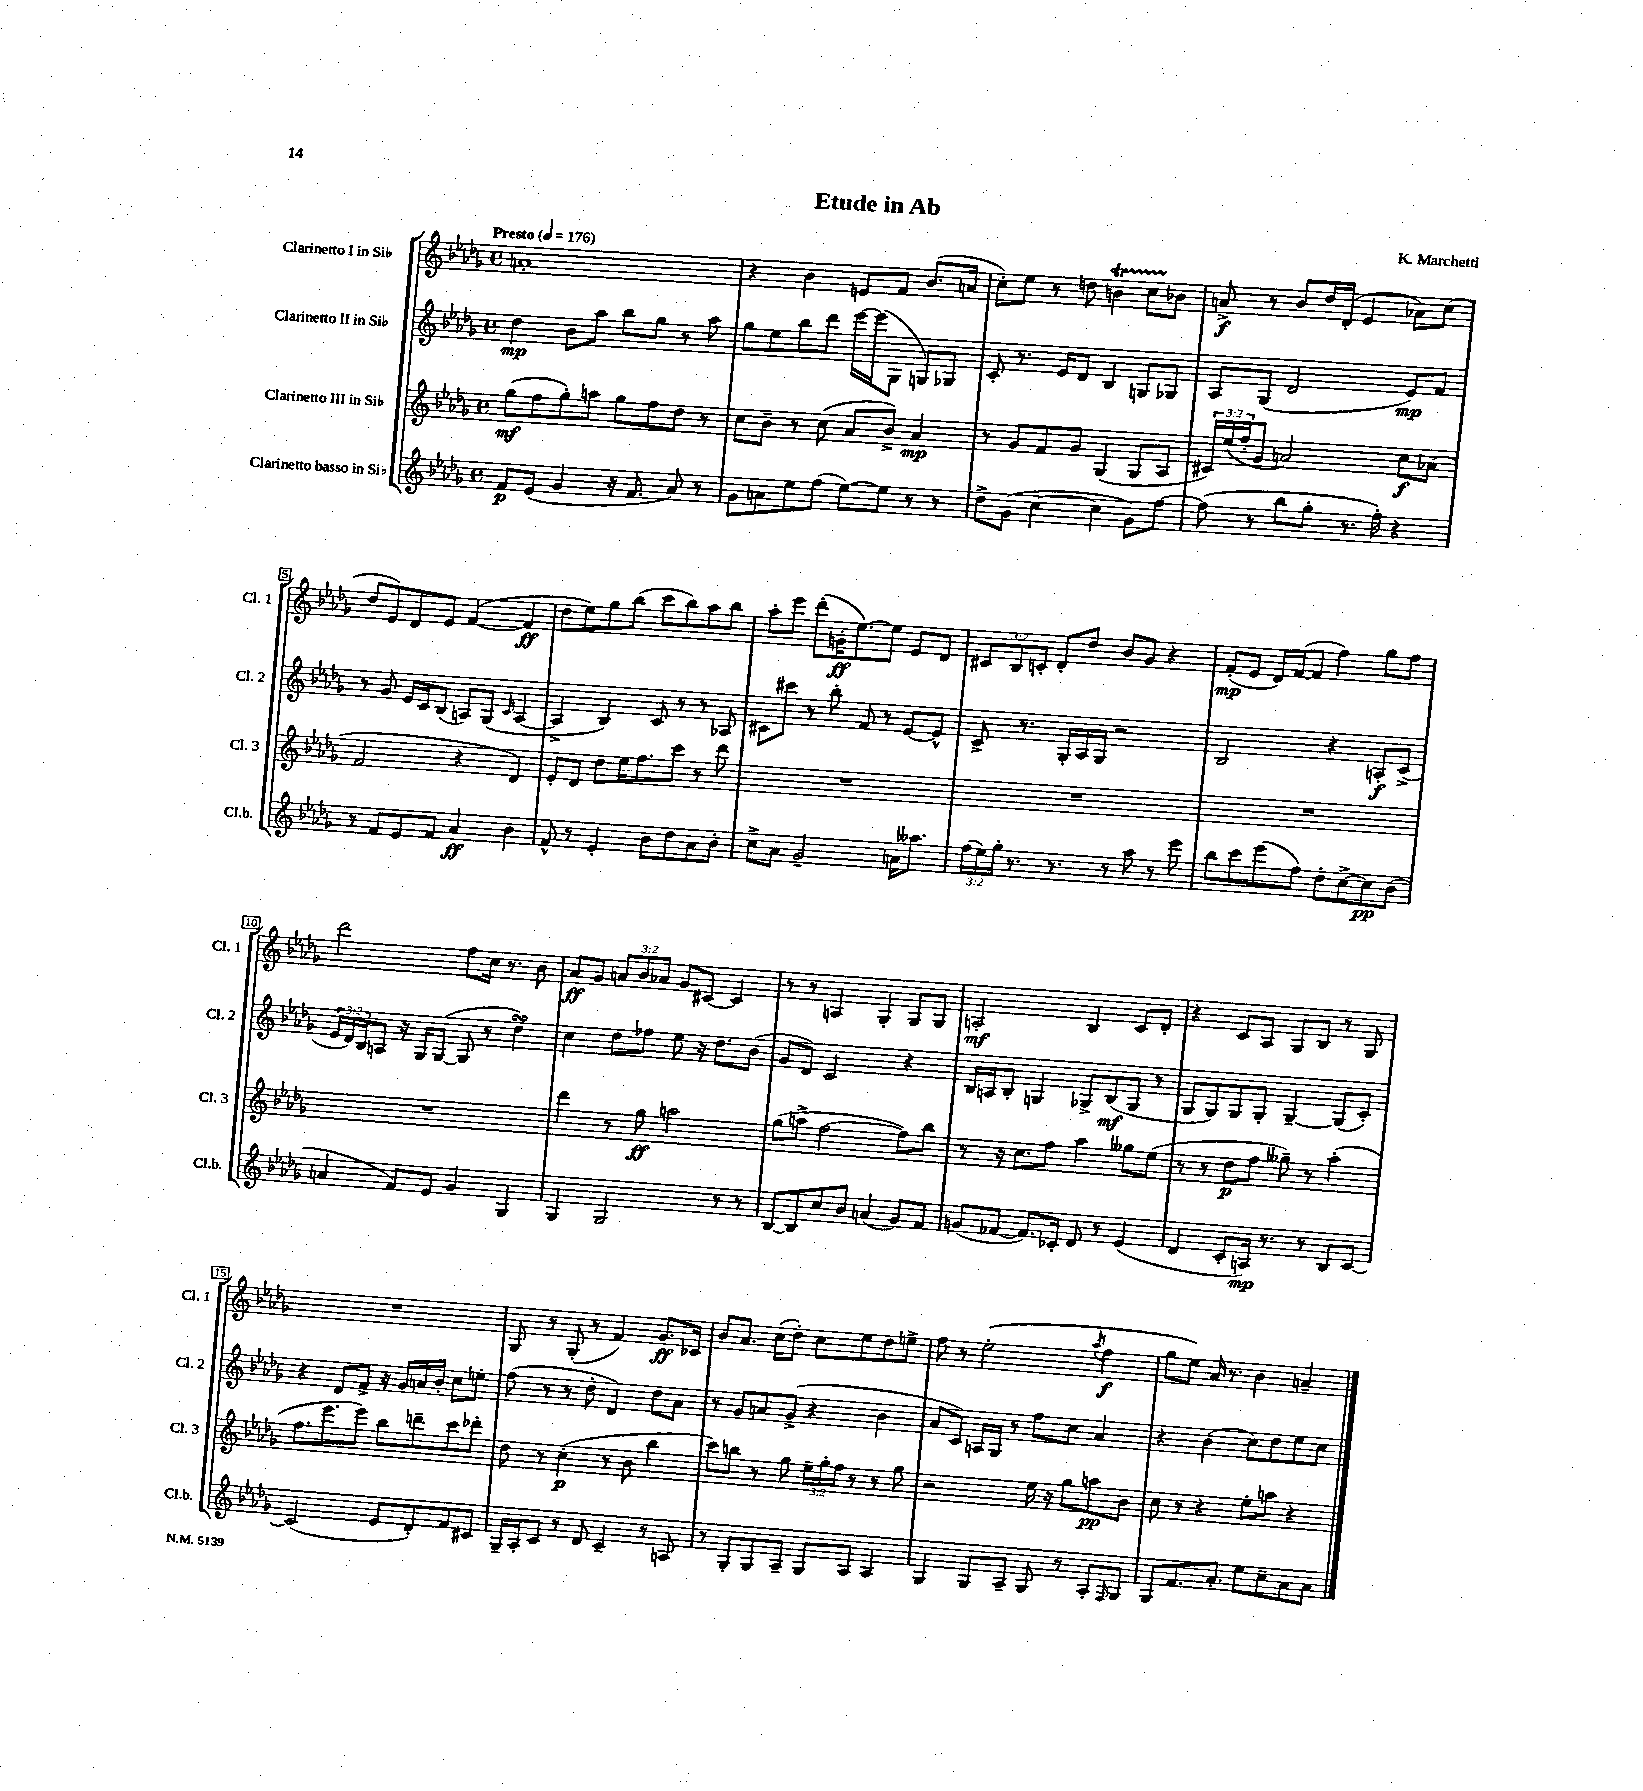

**kern	**kern	**kern	**kern
*staff4	*staff3	*staff2	*staff1
*clefG2	*clefG2	*clefG2	*clefG2
*k[b-e-a-d-g-]	*k[b-e-a-d-g-]	*k[b-e-a-d-g-]	*k[b-e-a-d-g-]
*M4/4	*M4/4	*M4/4	*M4/4
*met(c)	*met(c)	*met(c)	*met(c)
*MM176	*MM176	*MM176	*MM176
8f	(8gg-	4dd-	1a'
(8e-	8ff	.	.
4g-	8gg-')	8b-	.
.	8aa	8aa-	.
16r	8gg-	8bb-	.
8.f	.	.	.
.	8ff	8gg-	.
8a-)	8dd-	8r	.
8r	8r	8aa-	.
=	=	=	=
8g-	8cc	8gg-	4r
8a	8b-~	8ee-	.
8ee-	8r	8bb-	4b-
(8ff	(8cc	8ddd-	.
[8ee-)	8a-	[16eee-	8e
.	.	(16eee-]	.
8ee-]	8b-^)	8G-	8f
8r	4a-	8G)	(8.b-
8r	.	8G-	.
.	.	.	16a
=	=	=	=
8dd-^	8r	8c'	8cc')
(8g-	8g-	8.r	8ee-
[4cc	8f	.	8r
.	.	16e-	.
.	8g-	8d-	8dd
4cc]	(4G-	4B-	4b
8g-)	8G-	8G	8cc
[8ff	8A-	8G-	8b-
=	=	=	=
(8ff]	24c#)	8A-	8a^
.	(24ee-	.	.
.	24ff'	.	.
8r	8g-	(8G-	8r
8bb-	2a)	2d-	8b-
8gg-'	.	.	16dd-
.	.	.	(16d-'
8.r	.	.	4e-
16ff')	.	.	.
4r	8cc	8e-)	8a-)
.	(8a-	8f	(8cc
=	=	=	=
8r	2f	8r	8dd-
8f	.	8g-	8e-)
8e-	.	16e-	8d-
.	.	16c	.
8f	.	(8B-	8e-
4a-	4r	8A)	([4f
.	.	(8G-	.
.	.	16qqc	.
4b-	4d-)	[4A	4f]
=	=	=	=
8f^^	8e-'	4A^]	8dd-
8r	8d-	.	8ee-)
4e-'	8dd-	4B-)	8gg-
.	16ee-	.	(8bb-
.	8.ff	.	.
8b-	.	8c	8ccc
8dd-	8ccc	8r	8bb-)
8a-	8r	8r	8aa-
8b-'	8ddd-	8A-	8bb-
=	=	=	=
8cc^	1r	8c#	8aa-'
8a-	.	8ccc#	8eee-
2g-~	.	8r	(8ddd-'
.	.	8bb-'	16g'
.	.	.	[8.ee-)
.	.	8f	.
.	.	8r	8ee-]
16a	.	[8e-	8e-
8.aa--	.	.	.
.	.	8e-^^]	8d-
=	=	=	=
(24ff	1r	8c^	12c#
24ee-)	.	.	.
24gg-'	.	.	12B-
8.r	.	8.r	.
.	.	.	12c'
.	.	.	8d-'
8.r	.	16G-'	.
.	.	16A-	8dd-
.	.	16G-	.
8r	.	2r	8b-
8aa-	.	.	8g-
8r	.	.	4r
8eee-	.	.	.
=	=	=	=
8bb-	1r	2B-	(8f'
8ccc	.	.	8e-
(8eee-	.	.	16d-)
.	.	.	([16f
8ff)	.	.	8f]
8dd-'	.	4r	4ff)
[8cc^	.	.	.
8cc]	.	8A'	8gg-
(8b-	.	(8c^	8ff
=	=	=	=
4a	1r	24e-	2ddd-
.	.	24d-)	.
.	.	24B-	.
.	.	8A	.
8f)	.	16r	.
.	.	16G-	.
8e-	.	([8G-	.
4g-	.	8G-]	8ff
.	.	8r	16cc
.	.	.	8.r
4G-	.	4dd-)	.
.	.	.	8b-
=	=	=	=
4G-	4ddd-	4cc	8a-
.	.	.	8g-
2G-	8r	8dd-	12a
.	.	.	12b-
.	8gg-	8ff-	.
.	.	.	12a-
.	2aa	8ee-	8g-
.	.	16r	[8c#
.	.	8.dd-	.
8r	.	.	4c#]
8r	.	(8b-	.
=	=	=	=
[8B-	(8gg-	8g-	8r
8B-]	8aa^	8d-)	8r
8cc	[2ff	2c	4A
8b-	.	.	.
(4a	.	.	4G-'
8g-)	8ff])	4r	8G-
8f	8bb-	.	8G-
=	=	=	=
(8g	8r	16B-	2A'
.	.	16A	.
[8f-	16r	8B-'	.
.	8.cc	.	.
8.f-])	.	4G	.
.	8ff	.	.
16c-'	.	.	.
8d-	4aa-	8G-^	4B-
8r	.	(8B-	.
(4e-	8gg--	8G-	8c
.	(8ee-	8r	8d-'
=	=	=	=
4d-	8r	8G-	4r
.	8r	8G-)	.
8c'	8dd-	8G-	8c
16A)	8ff	8G-'	8A-
8.r	.	.	.
.	8gg--~)	[4G-~	8G-
8r	8r	.	8B-
8B-	(4aa-'	(8G-]	8r
[8c	.	8c')	8G-
=	=	=	=
(2c]	8.ff	4r	1r
.	8.eee-	.	.
.	.	8d-	.
.	8eee-)	8f^	.
8e-	8bb-	16r	.
.	.	16g-	.
8d-')	8ddd~	16a	.
.	.	16b-'	.
8f	8ccc	8cc	.
8c#	8ddd-'	8ee'	.
=	=	=	=
16G-~	8dd-	(8ff	8G-
16A-'	.	.	.
8c	8r	8r	8r
8r	(4cc'	8r	(8G-'
8d-	.	8dd-'	8r
4c~	8r	4d-)	4f)
.	8b-	.	.
8r	4bb-	8dd-	8.g-
8A	.	8a-	.
.	.	.	16c-
=	=	=	=
8r	8ccc)	8r	8b-
8G-'	8bb	8g-	8.a-
8G-	8r	8a	.
.	.	.	(16cc
8A-~	8gg-	(8g-^	8dd-')
8G-	24ee-~	4r	8cc
.	24gg-'	.	.
.	24ff	.	.
8A-	8r	.	8ee-
4A-	8r	4b-	8dd-
.	8gg-	.	8ee^
=	=	=	=
4G-	2r	8a-	8ff
.	.	8c)	8r
8G-	.	16A	(2ee-'
.	.	16G-	.
8A-~	.	8r	.
8G-	16ee-	8ff	.
.	16r	.	.
8r	8gg-	8cc	.
.	.	.	8qaa-
8A-'	8aa	4a-	4ff
16qqF	.	.	.
8G-	8b-	.	.
=	=	=	=
8G-	8cc	4r	8gg-
8.f	8r	.	8ee-)
.	4r	(4b-	16a-
8.a-'	.	.	8.r
8ee-	8ee-'	8cc)	4b-
8cc~	8aa	8dd-	.
8a-	4r	8ee-	4a~
8a-	.	8cc	.
==	==	==	==
*-	*-	*-	*-
